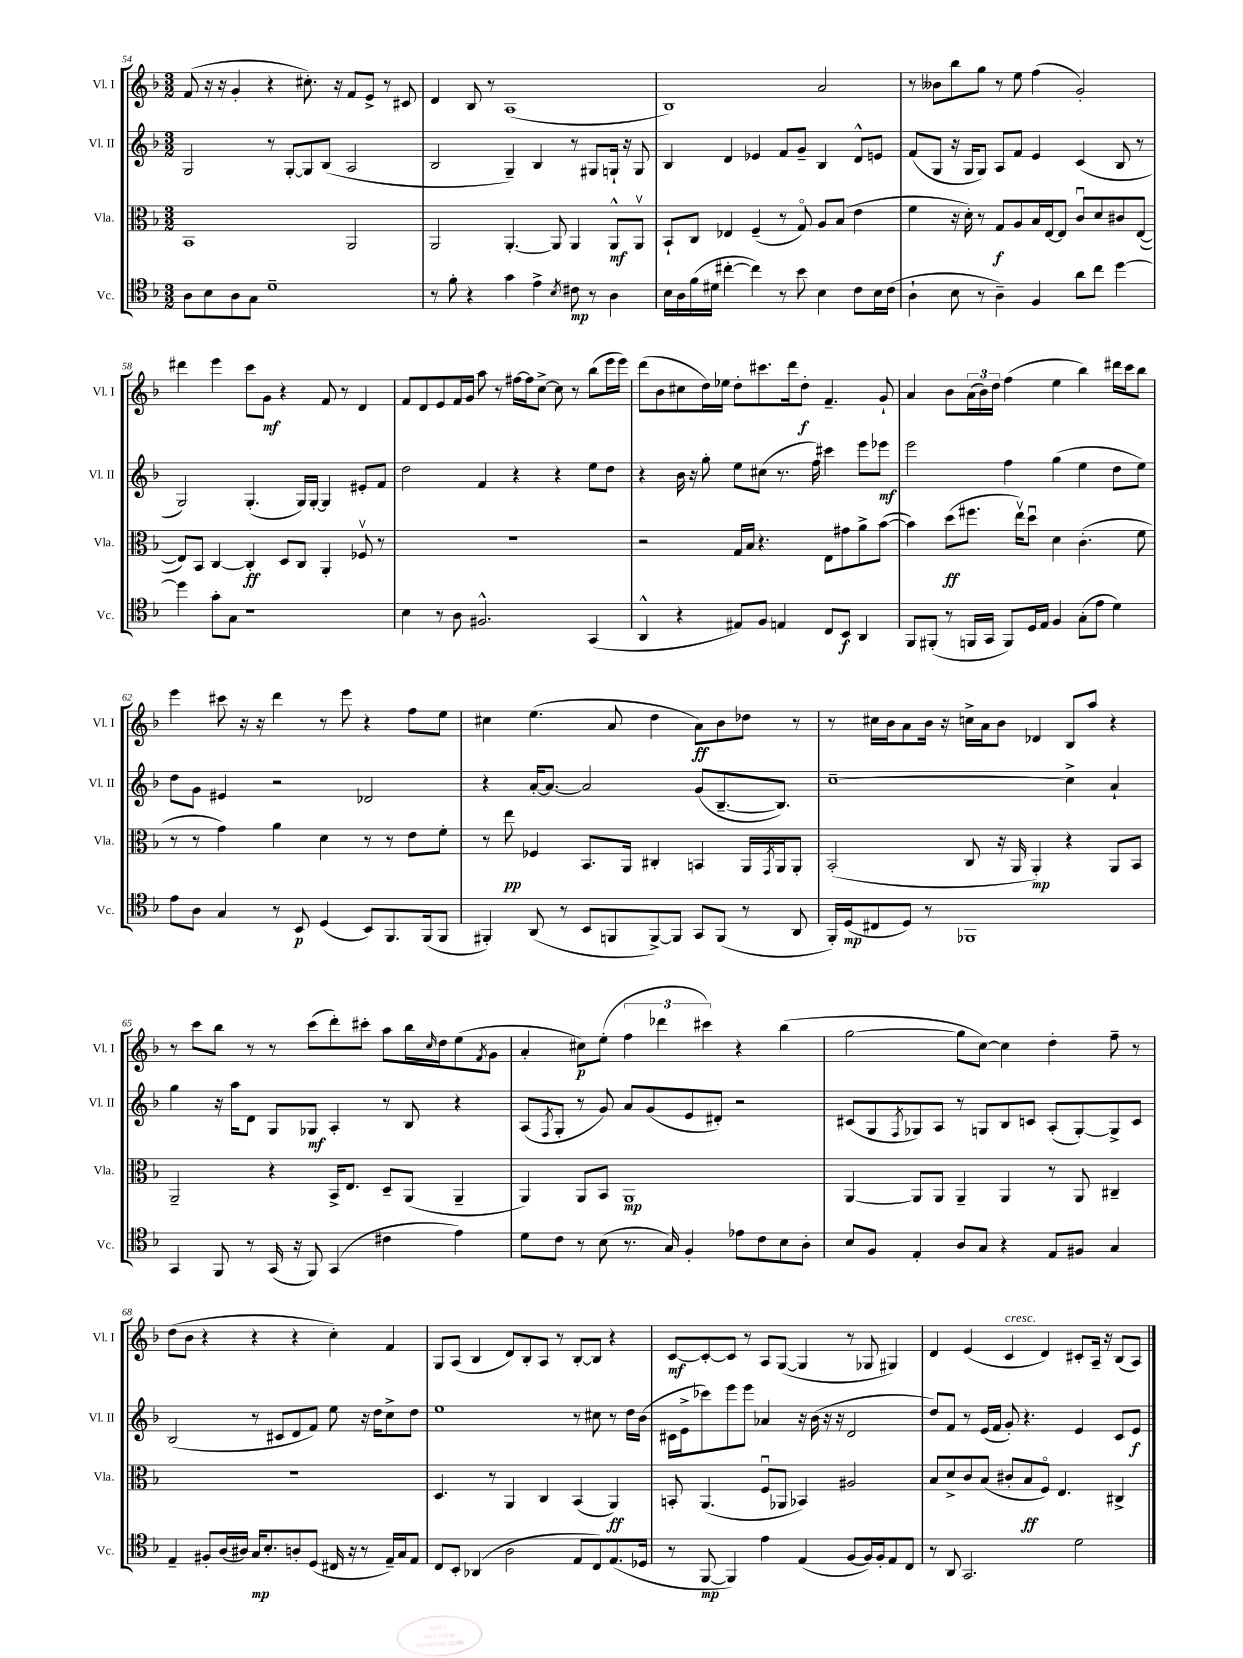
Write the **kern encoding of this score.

**kern	**kern	**kern	**kern
*staff4	*staff3	*staff2	*staff1
*clefC4	*clefC3	*clefG2	*clefG2
*k[b-]	*k[b-]	*k[b-]	*k[b-]
*M3/2	*M3/2	*M3/2	*M3/2
8A	1BB-	2G	(8f
8B-	.	.	16r
.	.	.	16r
8A	.	.	4g'
8G	.	.	.
1d~	.	8r	4r
.	.	[8G'	.
.	.	8G]	8.cc#')
.	.	(8B-	.
.	.	.	16r
.	2AA	2A	8f
.	.	.	8e^
.	.	.	8r
.	.	.	8c#
=	=	=	=
8r	2AA	2B-	4d
8f'	.	.	.
4r	.	.	8B-
.	.	.	8r
4g	[4.AA'	4G~)	(1A
4e^	.	4B-	.
.	8AA]	.	.
8qB-	.	.	.
8c#	4AA	8r	.
8r	.	8G#	.
4A	8AA^^	16G`	.
.	.	16r	.
.	8AAv	8G	.
=	=	=	=
16B-	8BB-`	4B-	1B-)
16A	.	.	.
(16f	8C	.	.
16d#	.	.	.
[4cc#'	4E-	4d	.
4cc#])	(4F~	4e-	.
8r	8r	8f	.
8b-	8Go)	8g~	.
4B-	8A	4B-	2a
.	(8B-	.	.
8c	4e	8d^^	.
16B-	.	8e	.
(16c	.	.	.
=	=	=	=
4A`	4f	(8f	8r
.	.	8G	8b--
8B-	16r	16r	8bb-
.	16d')	16G	.
8r	8r	8G)	8gg
4A~)	8G	8A	8r
.	8A	8f	8ee
4F	16B-	4e	(4ff
.	[16E	.	.
.	8E]	.	.
8a	8cu	(4c	2g')
8cc	8d	.	.
[4dd	8c#	8B-	.
.	([8E	8r	.
=	=	=	=
4dd]	8E])	2G)	4ddd#
.	8BB-	.	.
8g'	[4C	.	4eee
8G	.	.	.
1r	4C']	(4.G'	8ccc
.	.	.	8g
.	8D	.	4r
.	8C	16G)	.
.	.	[16G'	.
.	4AA'	4G]	8f
.	.	.	8r
.	8F-v	8e#'	4d
.	8r	8f	.
=	=	=	=
4B-	1.r	2dd	8f
.	.	.	8d
8r	.	.	8e
8A	.	.	16f
.	.	.	16g
2.F#^^	.	4f	8aa
.	.	.	8r
.	.	4r	[16ff#
.	.	.	16ff#]
.	.	.	[8cc^
.	.	4r	8cc]
.	.	.	8r
(4GG	.	8ee	(8bb-
.	.	8dd	16eee
.	.	.	16eee)
=	=	=	=
4AA^^	2r	4r	(8ddd
.	.	.	8b-
4r	.	16b-	8cc#
.	.	16r	.
.	.	8gg'	16dd)
.	.	.	16ee-
8E#)	16G	8ee	8dd'
.	16B-	.	.
8F	4.r	(8cc#	8.ccc#
4E	.	8.r	.
.	.	.	16ddd
.	.	.	8dd'
.	.	16ff)	.
8C	8E	4ccc#	4.f~
8BB-	8g#	.	.
4AA	8a^	8eee	.
.	([8b-	8eee-	8g`
=	=	=	=
8FF	4b-])	2eee	4a
(8FF#'	.	.	.
8r	(8dd	.	8b-
16FF	8.ff#	.	(24a
.	.	.	24b-)
16GG	.	.	.
.	.	.	24dd
8FF)	.	4ff	(4ff
.	16eev)	.	.
16D	8ddu	.	.
16E	.	.	.
4F	4d	(4gg	4ee
(8G'	(4.c'	4ee	4bb-)
8e	.	.	.
4d)	.	8dd	16ddd#
.	.	.	16ccc
.	8f	8ee)	8bb-
=	=	=	=
8e	8r	8dd	4eee
8A	8r	8g	.
4G	4g)	4e#	8ccc#
.	.	.	16r
.	.	.	16r
8r	4a	2r	4ddd
8BB-	.	.	.
(4D	4d	.	8r
.	.	.	8eee
8BB-)	8r	2d-	4r
8.FF	8r	.	.
.	8e	.	8ff
(16FF	.	.	.
8FF	8f'	.	8ee
=	=	=	=
4FF#')	8r	4r	4cc#
.	8ee	.	.
(8AA	4F-	[16a'	(4.ee
.	.	8.a_	.
8r	.	.	.
8BB-	8.BB-	2a]	.
8FF	.	.	8a
.	16AA	.	.
[8FF^)	4C#'	.	4dd
8FF]	.	.	.
8GG	4BB	(8g	8a)
(8FF	.	[8.B-~	8b-
8r	16AA	.	8dd-
.	8qGG	.	.
.	16AA	8.B-])	.
8AA	8AA'	.	8r
=	=	=	=
16FF')	(2BB-'	[1cc~	8r
(16D	.	.	.
8C#	.	.	16cc#
.	.	.	16b-
8D)	.	.	8a
8r	.	.	16b-
.	.	.	16r
1FF-	8C	.	16cc^
.	.	.	16a
.	16r	.	8b-
.	16AA	.	.
.	4AA')	.	4d-
.	4r	4cc^]	8B-
.	.	.	8aa
.	8AA	4a`	4r
.	8BB-	.	.
=	=	=	=
4GG	2AA~	4gg	8r
.	.	.	8ccc
8FF	.	16r	8bb-
.	.	16aa	.
8r	.	8d	8r
(16GG	4r	8G	8r
16r	.	.	.
8FF)	.	8G-	(8ccc
(4GG	16BB-^	4A'	8ddd')
.	8.E	.	.
.	.	.	8ccc#'
4c#	8D~	8r	8aa
.	(8AA	8B-	16bb-
.	.	.	16qqcc
.	.	.	16dd
4e)	4AA~	4r	(8ee
.	.	.	8qf
.	.	.	8g
=	=	=	=
8d	4AA)	(8A	4a'
.	.	8qF	.
8c	.	8G'	.
8r	8AA	8r	8cc#)
(8B-	8BB-	8g)	(8ee'
8.r	1AA	8a	6ff
.	.	(8g	.
.	.	.	6ddd-
16G)	.	.	.
4F'	.	8e	.
.	.	.	6ccc#)
.	.	8d#')	.
8e-	.	2r	4r
8c	.	.	.
8B-	.	.	(4bb-
8A'	.	.	.
=	=	=	=
8B-	[4AA	(8c#	[2gg
8F	.	8G	.
.	.	8qF	.
4E'	8AA]	8G-)	.
.	8AA	8A	.
8A	4AA~	8r	8gg]
8G	.	8G	[8cc)
4r	4AA	8B-	4cc]
.	.	8c	.
8E	8r	(8A'	4dd'
8F#	8AA	[8G')	.
4G	4C#~	8G^]	8ff~
.	.	8c	8r
=	=	=	=
4E~	1.r	(2B-	(8dd
.	.	.	8b-
8F#'	.	.	4r
(16A	.	.	.
16A#)	.	.	.
16G	.	8r	4r
8.B-'	.	.	.
.	.	8c#	.
8A'	.	8d	4r
(8D	.	8f)	.
16C#	.	8ee	4cc')
16r	.	.	.
8r	.	16r	.
.	.	16dd	.
16E~)	.	8cc^	4f
16G	.	.	.
8E	.	8dd	.
=	=	=	=
8C	4.D	1ee	8G
8BB-'	.	.	(8A
(4AA-	.	.	4B-
.	8r	.	.
2A	4AA	.	8d)
.	.	.	8B-'
.	4C	.	8A
.	.	.	8r
8E	(4BB-	8r	[8B-'
8C)	.	8cc#	8B-]
(8.E	4AA)	8r	4r
.	.	16dd	.
16D-	.	(16b-	.
=	=	=	=
8r	8BB'	16c#	[8c
.	.	16e^	.
[8FF	(4.AA	8ccc-)	8c'_
4FF])	.	8eee	8c]
.	.	8eee	8r
4e	8Fu	4a-	8A
.	8AA-	.	([8G
(4E	4BB-)	16r	4G]
.	.	(16b-	.
.	.	16r	.
.	.	16r	.
[8F	2A#	2d	8r
16F])	.	.	8G-
16F'	.	.	.
8E	.	.	4G#)
8C	.	.	.
=	=	=	=
8r	8B-	8dd)	4d
8AA	8d^	8f	.
2.GG	8c	8r	(4e
.	(8B-	(16e	.
.	.	16f	.
.	8c#'	8g')	4c
.	8B-	4.r	.
.	8Fo)	.	4d)
.	4.E	.	.
2d	.	4e	8c#'
.	.	.	16A~
.	.	.	16r
.	4C#^	8c	(8B-
.	.	8e	8A)
==	==	==	==
*-	*-	*-	*-
